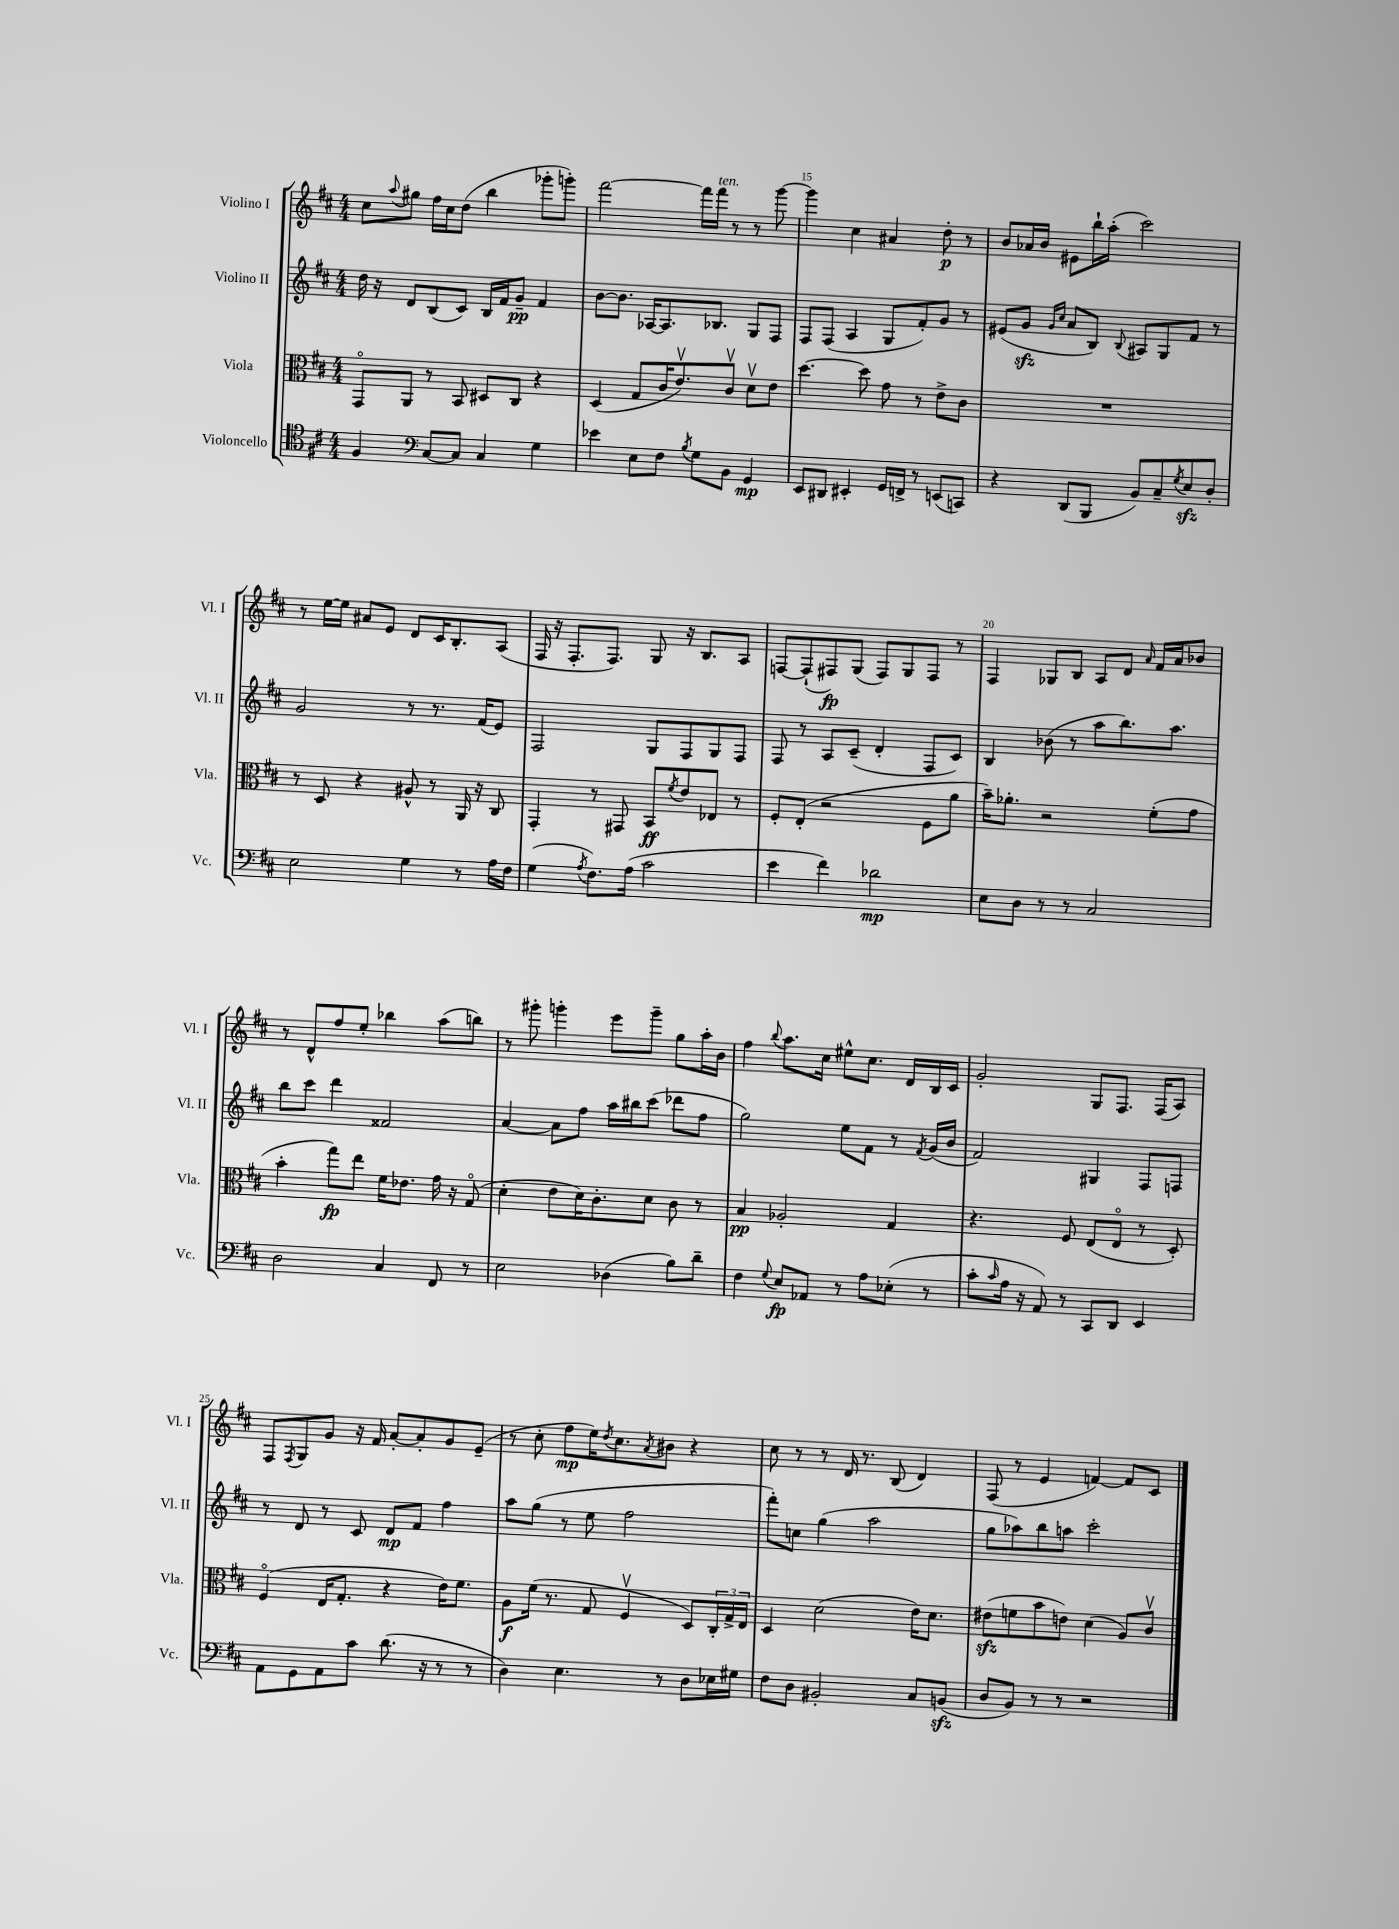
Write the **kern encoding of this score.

**kern	**kern	**kern	**kern
*staff4	*staff3	*staff2	*staff1
*clefC4	*clefC3	*clefG2	*clefG2
*k[f#c#]	*k[f#c#]	*k[f#c#]	*k[f#c#]
*M4/4	*M4/4	*M4/4	*M4/4
4F#	8GGo	16dd	8cc#
.	.	16r	.
.	.	.	8qqaa
.	8AA	8d	8gg#
*clefF4	*	*	*
[8C#	8r	(8B	16ff#
.	.	.	16cc#
8C#]	8BB	8c#)	(8dd
4C#	8D#	16B	4bb
.	.	16f#	.
.	8C#	8g~	.
4G	4r	4f#	8ggg-'
.	.	.	8ggg')
=	=	=	=
4e-	(4D	[8b	[2fff#
.	.	8.b]	.
8E	8G	.	.
.	.	[16A-	.
8F#	16c#	8.A-]	.
.	8.ev)	.	.
8qB	.	.	.
8G	.	.	16fff#]
.	.	8.B-	16fff#
8BB	8c#v	.	8r
4GG	8dv	8G	8r
.	8e	8F#	[8ggg
=	=	=	=
8EE	[4.dd	8F#	4ggg]
8DD#	.	(8F#	.
4EE#'	.	4A	4cc#
.	8dd]	.	.
16GG	8g	8G	4a#
16FF^	.	.	.
8r	8r	8f#')	.
(8EE	8e^	8g	8dd'
8CC)	8c#	8r	8r
=	=	=	=
4r	1r	(8e#	8b
.	.	8g	16a-
.	.	.	16b
.	.	16qqg	.
.	.	16qqcc#	.
(8DD	.	8a	8e#
8BBB	.	8B)	16bb`
.	.	.	(16aa'
.	.	8qqB	.
8BB)	.	8A#	2ccc#)
8C#~	.	8G	.
8qG	.	.	.
8E	.	8f#	.
8D'	.	8r	.
=	=	=	=
2E	8r	2g	8r
.	8D	.	[16ee
.	.	.	16ee]
.	4r	.	8a#
.	.	.	8e
4G	8A#^^	8r	8d
.	8r	8.r	16c#
.	.	.	8.B'
8r	16AA	.	.
.	16r	(16f#	.
16A	8C#	8e)	(8A
16F#	.	.	.
=	=	=	=
(4G	4GG'	2F#	16F#
.	.	.	16r
.	.	.	8.F#'
8qA	.	.	.
8.F#)	8r	.	.
.	.	.	8.F#)
.	8GG#	.	.
(16A	.	.	.
2c#	8BB	8G	8G
.	8qf#	.	.
.	8e	8F#	16r
.	.	.	8.B
.	8E-	8G	.
.	8r	8F#	8A
=	=	=	=
4e	8F#'	8F#	[8F
.	(8E'	8r	(8F`]
4f#)	2r	8A	8F#)
.	.	(8c#~	(8G
2d-	.	4d'	8F#)
.	.	.	8G
.	8F#	8F#	8F#
.	8a	8c#)	8r
=	=	=	=
8E	16b~)	4B	4F#
.	8.a-'	.	.
8D	.	.	.
8r	2r	(8b-	8G-
8r	.	8r	8B
2C#	.	8aa	8A
.	.	8.bb)	8d
.	.	.	16qqa
.	(8f#'	.	16f#
.	.	8.aa	16a
.	8g	.	8b-
=	=	=	=
2D	4b'	8bb	8r
.	.	8ccc#	8d^^
.	8gg)	4ddd	8ff#
.	8ee	.	8ee'
4C#	16f#	2f##	4bb-
.	8.e-	.	.
8FF#	16g	.	(8aa
.	16r	.	.
8r	(8Go	.	8bb)
=	=	=	=
2E	4d'	[4a	8r
.	.	.	8ggg#'
.	8e	8a]	4ggg'
.	16d)	8ff#	.
.	8.c#'	.	.
(4D-	.	16aa	8eee
.	.	16bb#	.
.	8d	(8ccc#	8ggg~
8B)	8c#	8ddd-	8gg
8d~	8r	8ff#	16aa'
.	.	.	16b
=	=	=	=
4F#	4B	2gg)	4ff#
8qqG	.	.	8qqbb
8E	2A-'	.	8.aa
8AA-	.	.	.
.	.	.	16cc#
8r	.	8ee	8ee#^^
8A	.	8f#	8.cc#
(8E-'	4G	8r	.
.	.	.	16d
.	.	8qf#	.
8r	.	(16g	16B
.	.	16b	16c#
=	=	=	=
8c#'	4.r	2f#)	2g'
16qqc#	.	.	.
16A	.	.	.
16r	.	.	.
8AA)	.	.	.
8r	8F#	.	.
8CC#	(8E	4G#	8G
8DD	8Eo	.	8.F#
4EE	8r	8F#	.
.	.	.	(16F#
.	8D')	8F	8A)
=	=	=	=
8AA	(4F#o	8r	8F#
.	.	.	8qF#
8GG	.	8d	8G
8AA	16E	8r	8g
.	8.G'	.	.
8c#	.	8c#	16r
.	.	.	16f#
(8.d	4r	8d	[8a'
.	.	8f#	8a']
16r	.	.	.
8r	16e)	4ff#	8g
.	8.f#	.	.
8r	.	.	(8e~
=	=	=	=
4D)	8A	8aa	8r
.	(16f#	(8gg	8cc#'
.	8.r	.	.
4.E	.	8r	8ff#
.	8G	8ee	16ee)
.	.	.	8qdd
.	.	.	8.cc#
.	4F#v	2ff#	.
.	.	.	8qa
8r	.	.	8b#
8D	8D)	.	4r
16E-	24C#'	.	.
.	24G^	.	.
16G#	.	.	.
.	24E	.	.
=	=	=	=
8F#	4D	8fff#')	8cc#
8D	.	8cc	8r
2BB#'	(2d	(4gg	8r
.	.	.	16d
.	.	.	8.r
.	.	2aa	.
.	.	.	(8B
8C#	16e)	.	4d)
.	8.d	.	.
(8BB	.	.	.
=	=	=	=
8D	(8e#	8gg	(8F#
8BB)	8f	8aa-)	8r
8r	8b	8bb	4e
8r	8e)	8aa	.
2r	(4d	2ccc#'	[4f)
.	8A)	.	8f]
.	8c#v	.	8c#
==	==	==	==
*-	*-	*-	*-
